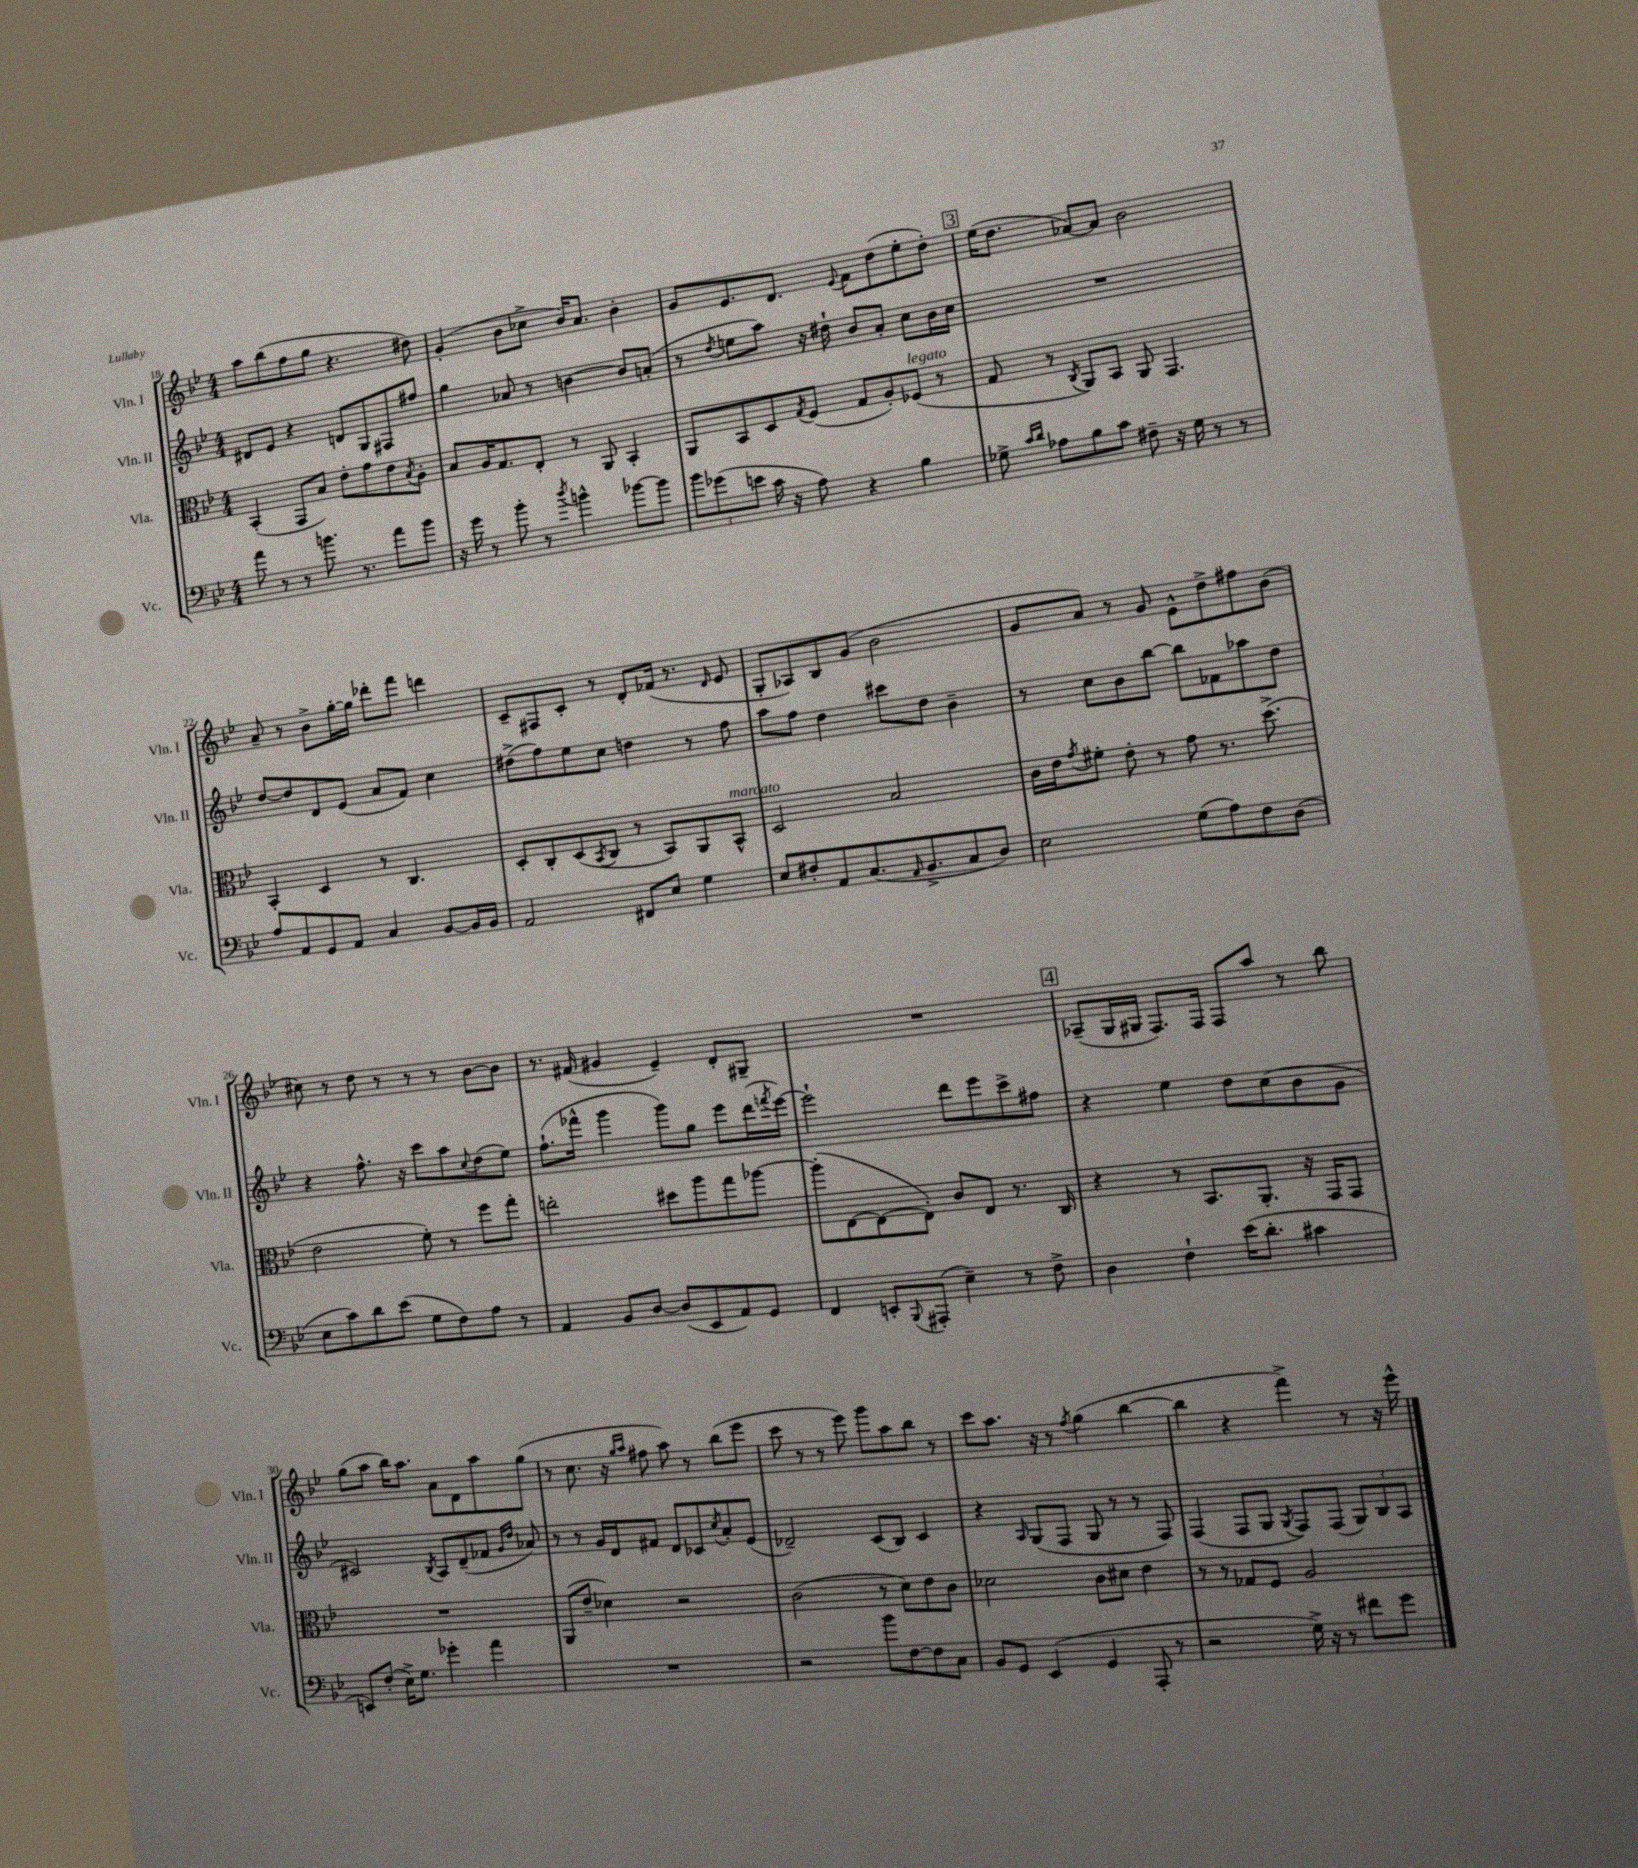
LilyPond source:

<<
\new StaffGroup <<
\new Staff = "s0" \with { instrumentName = "Vln. I" shortInstrumentName = "Vln. I" } {
    \clef treble \key bes \major \numericTimeSignature \time 4/4
    a''8 bes''8( f''8 g''8 r4. dis''8) |
    g'4-.( bes'8 ces''8-> bes'16) a'8. bes'4-. |
    g'8 ees'8. d'8. \appoggiatura { ees'8 } f'8 d''8( ees''8-. d''8-.) |
    \mark \markup { \box "3" } ees''16( d''8. aes'8~) aes'8 bes'2 |
    a'8-- r8 bes'8-> g''16~-. g''16 des'''8-. f'''8 d'''4 |
    c'8-- fis8 c'8-. r8 d'8-. fes'16( r8. \grace { d'16 } ees'8 |
    g8-. aes8) bes8 g'8( bes'2 |
    g'8 a'8) r8 g'8 ees'8-^ d''8-> fis''8 bes'8( |
    cis''8) r8 d''8 r8 r8 r8 bes'8~ bes'8 |
    r8. fis'16( gis'4 ees'4--) d'8-. gis8-- |
    R1 |
    \mark \markup { \box "4" } aes8--( g16 gis16 f8.) f16 f8 a''8 r8 bes''8 |
    g''8( a''8 bes''16) a''8. a'8 d'8 a''8 g''8( |
    r8 c''8. r16 \grace { g''16 a''16 } fis''8 a''8) r8 bes''8( ees'''8 |
    c'''8 r8 r8 ees'''8) g'''8 a''8 bes''8 r8 |
    c'''8 a''8. r16 r8 \acciaccatura { f''8 } g''4( bes''4~ |
    bes''4 r4 f'''4->) r8 r16 ees'''16-^ \bar "|." |
}
\new Staff = "s1" \with { instrumentName = "Vln. II" shortInstrumentName = "Vln. II" } {
    \clef treble \key bes \major \numericTimeSignature \time 4/4
    dis'8 ees'8 r4 d'8 g8 fis8 fis''8 |
    g''4 aes'8 r8 b'4~ b'8 a'8-.( |
    r8 \acciaccatura { d''8 } e''8 a''8) r16 dis''16-! bes'8 a'8-. c''8 bes'16 c''16 |
    \mark \markup { \box "3" } R1 |
    d''8~ d''8 d'8 ees'8( a'8 f'8) c''4 |
    dis''8->( f''8) ees''8 c''8 d''4 r8 f''8 |
    a''8 f''8 d''4 cis'''8 d''8 bes'4-- |
    r8 c''8 bes'8 bes''8~ bes''8 fes'8 aes''8 d''8 |
    r4 f''8.-^ r16 c'''8 a''8 \appoggiatura { c''8 } d''8( ees''8) |
    f''8.-!( fes'''16-^ g'''4 g'''8) g''8 ees'''8 d'''16( \acciaccatura { f'''8 } ees'''16~) |
    ees'''2-! d'''8 ees'''8 c'''8-> fis''8 |
    \mark \markup { \box "4" } r4 ees''4 d''8 c''8( bes'8 g'8 |
    cis'2) \acciaccatura { bes8 } a8 d'8--( fes'8 \grace { g'16 d''16 } aes'8) |
    r8 r8 g'16 d'16 fis'8 d'8 ces'8 \acciaccatura { c''8 } a'8-. ees'8( |
    des'2--) c'8( bes8) c'4 |
    r4 \grace { a16 } g8( f8 g8 r8 r8 f8) |
    f4( f8 g8 \acciaccatura { g8 } f8) f8( \tuplet 3/2 { g8) bes8 a8 } \bar "|." |
}
\new Staff = "s2" \with { instrumentName = "Vla." shortInstrumentName = "Vla." } {
    \clef alto \key bes \major \numericTimeSignature \time 4/4
    bes,4-.( g,8 bes8) ees'8-. g'8 ees'8 \acciaccatura { bes8 } a8-. |
    bes8 a16 g8. ees8-. r8 a,8 bes,4-. |
    a,8 bes,8 d8 \acciaccatura { g8 } f8( g8 a8-.) fes8^\markup { \italic "legato" }( r8 |
    \mark \markup { \box "3" } g8 r8 \acciaccatura { c8 } a,8) bes,8 a,8 g,4. |
    bes,4-. d4 r8 c4. |
    d8-. c8-. d8( \acciaccatura { bes,8 } c8 r8 bes,8) a,8 bes,8-^^\markup { \italic "marcato" } |
    d2 bes2 |
    c'16 ees'16 \acciaccatura { g'8 } fis'8-. ees'8-. r8 g'8 r8. d''8.->( |
    ees'2 f'8-.) r8 f''8 g''8-. |
    e''2-. dis''8 a''8 g''8 aes''8~ |
    aes''8-.( ees8~ ees8~ ees8-.) c'8 ees8 r8. c16 |
    \mark \markup { \box "4" } r4 r8 bes,8. a,8.-. r16 g,16 g,8 |
    R1 |
    a,8( ees'8-- des'4) r2 |
    c'2( r8 d'8) ees'8 c'8 |
    des'2 c'8 dis'8 ees'4 |
    r8 r8 ges8 f8 a2 \bar "|." |
}
\new Staff = "s3" \with { instrumentName = "Vc." shortInstrumentName = "Vc." } {
    \clef bass \key bes \major \numericTimeSignature \time 4/4
    a'8 r8 r8 b'8. r8. a'8 b'8 |
    r16 g'16 r8 bes'8-. r8 \acciaccatura { d''8 } b'4-^ bes'8~ bes'8 |
    \tuplet 3/2 { bes'8 ges'8( e'8 } c'16 r16 a8) r4 bes4 |
    \mark \markup { \box "3" } ges8-> \grace { c'16 d'16 } aes8 bes8 c'8 fis8-- r16 ges16 r8 r8 |
    a8 a,8 g,8 a,8 c4 bes,8~ bes,16 bes,16 |
    a,2 fis,8 ees8 g4 |
    ees8 fis8-. a,8 c8.( \grace { a,16 } bes,8.-> c8 d8) |
    ees2 g8( a8) f8 d8( |
    ees8 c'8) d'8 ees'8( g8 f8) a8 r8 |
    a,4 bes,8 d8~ d8( ees,8 a,8) g,8 |
    f,4 e,8-. \appoggiatura { bes,,8 } ais,,8-.( ees4--) r8 f8-> |
    \mark \markup { \box "4" } d4 f4-! ees'16( d'8.-. cis'4 |
    e,8) f8-.( ees16->) g8. ges'4-. a'4 |
    R1 |
    r2 bes'8 f8~ f8 c8 |
    bes,8 g,8 ees,4( g,4 a,,8-. r8 |
    r2 g16->) r16 r8 fis'8 g'8 \bar "|." |
}
>>
>>
\layout { \context { \Score currentBarNumber = #18 } }
